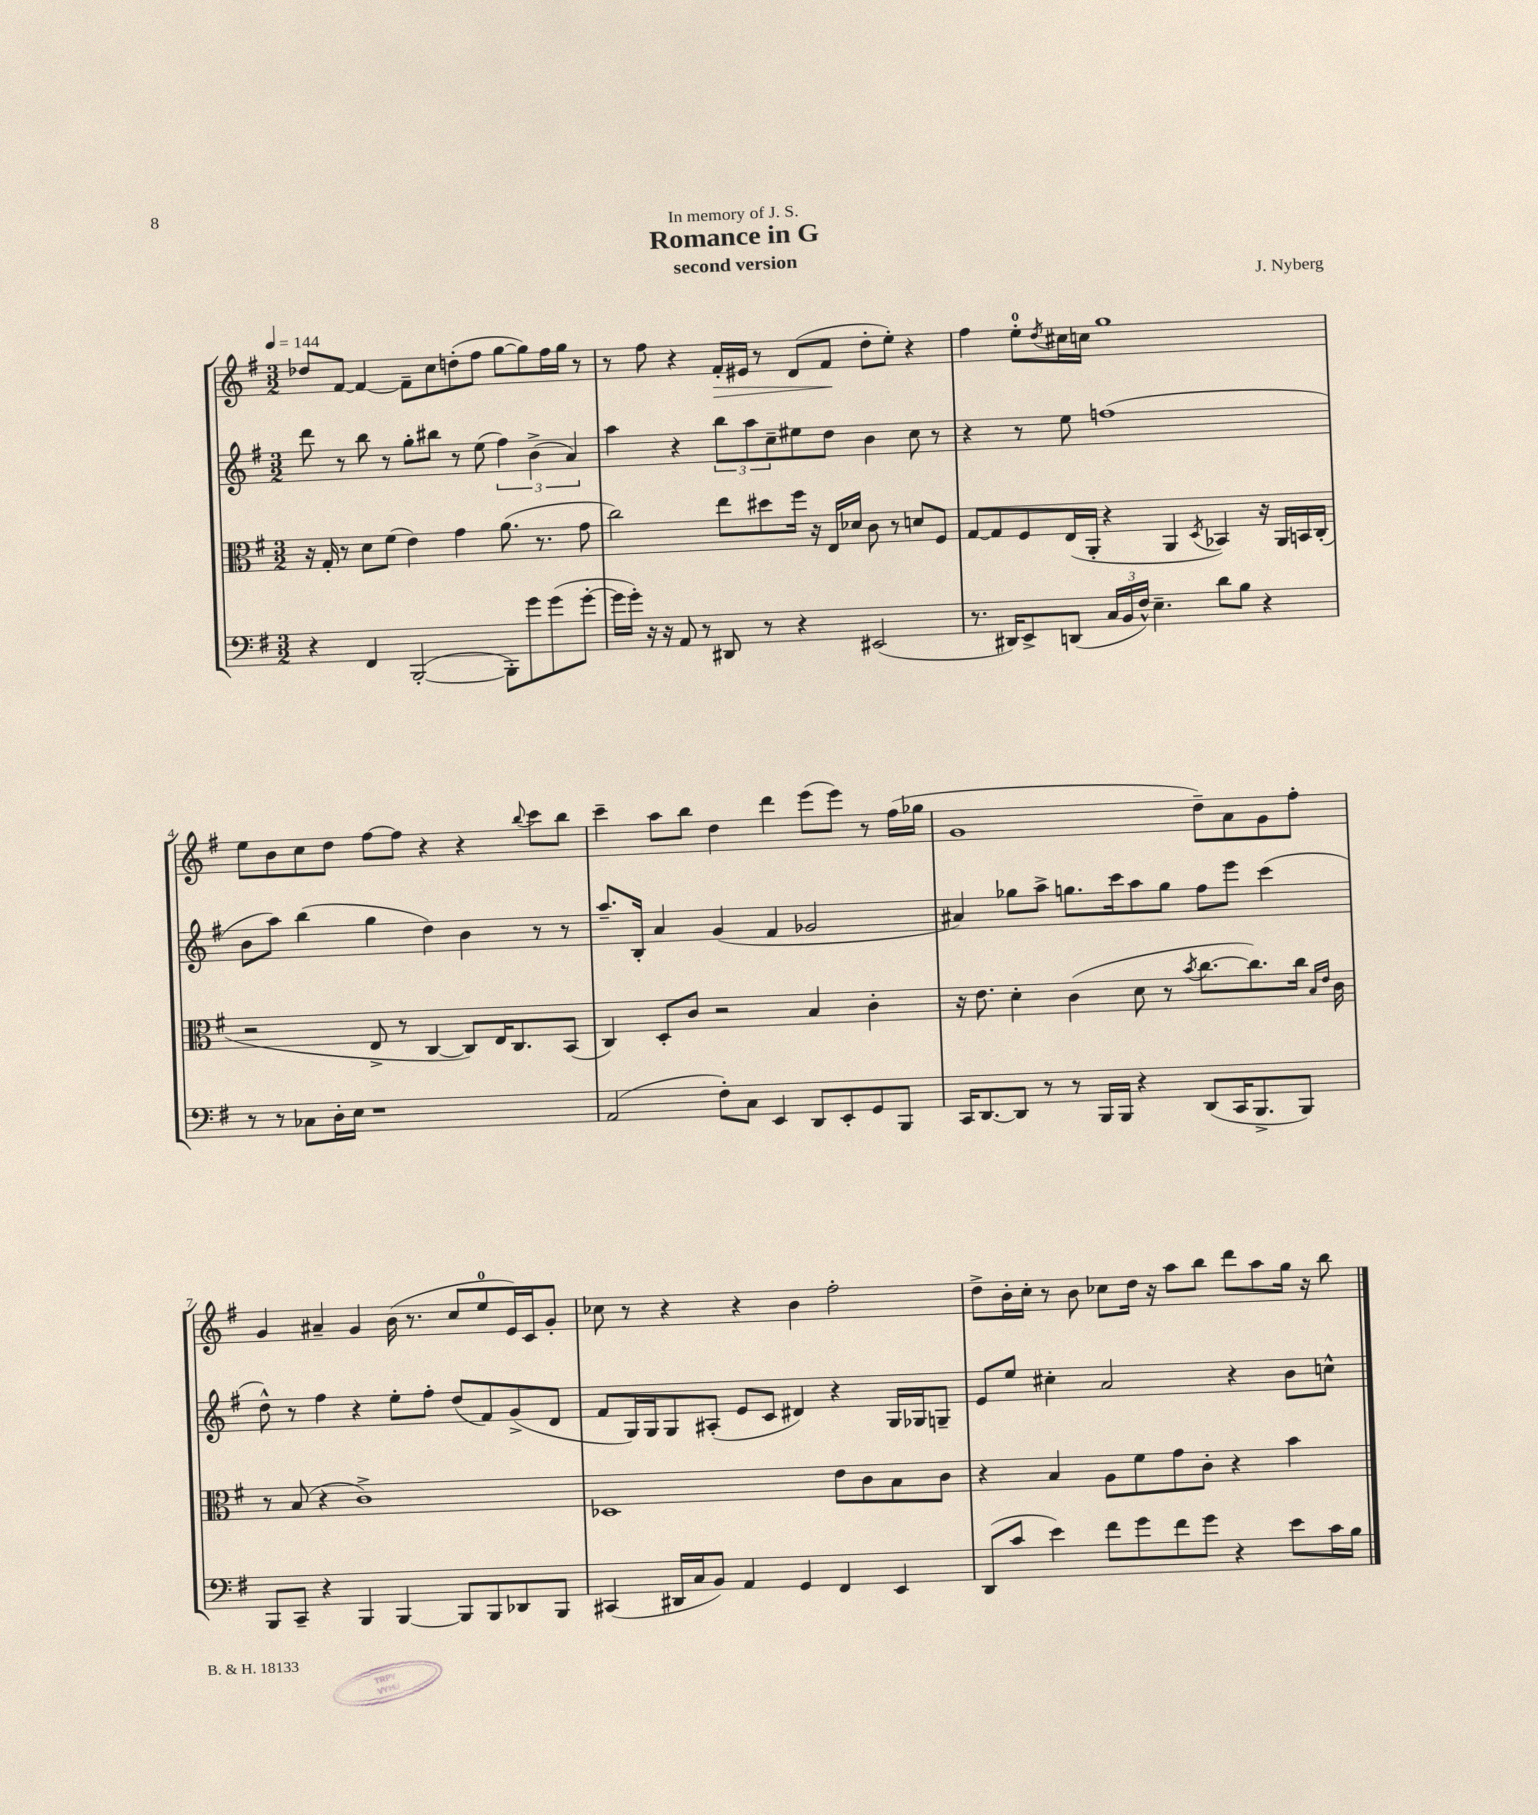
\header { title = "Romance in G" composer = "J. Nyberg" subtitle = "second version" dedication = "In memory of J. S." }
<<
\new StaffGroup <<
\new Staff = "s0" {
    \clef treble \key g \major \numericTimeSignature \time 3/2 \tempo 4 = 144
    des''8 fis'8~ fis'4~ fis'8-- c''8 d''8-.( fis''8 g''8~ g''8) fis''16 g''16 r8 |
    r8 fis''8 r4 fis'16-.\> eis'16 r8 d'8( fis'8\! d''8-. e''8-.) r4 |
    fis''4 e''8-0-. \acciaccatura { d''8 } cis''16 c''16 g''1 |
    e''8 b'8 c''8 d''8 fis''8~ fis''8 r4 r4 \appoggiatura { b''8 } c'''8 b''8 |
    c'''4-- a''8 b''8 d''4 d'''4 e'''8( e'''8) r8 fis''16( ges''16 |
    g'1 d''8--) a'8 g'8 fis''8-. |
    g'4 ais'4-- g'4 b'16( r8. c''8 e''8-0 e'16) c'16 g'8-. |
    ces''8 r8 r4 r4 b'4 fis''2-. |
    d''8-> b'16-. c''16-. r8 b'8 ces''8 d''16 r16 a''8 b''8 d'''8 a''8 g''16 r16 b''8 \bar "|." |
}
\new Staff = "s1" {
    \clef treble \key g \major \numericTimeSignature \time 3/2
    d'''8 r8 b''8 r8 g''8-. bis''8 r8 e''8( \tuplet 3/2 { fis''4) b'4->( a'4) } |
    a''4 r4 \tuplet 3/2 { b''8 a''8 c''8-- } eis''8 d''8 b'4 c''8 r8 |
    r4 r8 e''8 f''1( |
    b'8 a''8) b''4( g''4 d''4) b'4 r8 r8 |
    a''8.-- b16-. a'4 g'4( fis'4 ges'2 |
    ais'4) ges''8 a''8-> g''8. c'''16 a''8 g''8 fis''8 e'''8 c'''4( |
    d''8-^) r8 fis''4 r4 e''8-. fis''8-. d''8( fis'8) g'8->( d'8 |
    fis'8 g16) g16 g8 ais8-.( e'8 c'8 dis'4) r4 g16 ges16 g8-- |
    e'8 e''8 cis''4-. a'2 r4 b'8 c''8-^ \bar "|." |
}
\new Staff = "s2" {
    \clef alto \key g \major \numericTimeSignature \time 3/2
    r16 g16-. r8 d'8 fis'8( e'4) g'4 a'8.( r8. g'8 |
    c''2) e''8 dis''8 fis''16 r16 e16 des'16 c'8 r8 d'8 fis8 |
    g8~ g8 fis8 e16( a,16-. r4 a,4 \acciaccatura { d8 } bes,4) r16 a,16 b,16 c16-.( |
    r2 e8-> r8 c4~ c8) e16 c8. b,8( |
    c4) d8-. c'8 r2 b4 c'4-. |
    r16 e'8. d'4-. c'4( d'8 r8 \acciaccatura { b'8 } c''8.~ c''8.) c''16 \grace { b16 e'16 } c'16 |
    r8 b8( r4 c'1->) |
    des1 e'8 c'8 b8 c'8 |
    r4 b4 a8 fis'8 g'8 c'8-. r4 b'4 \bar "|." |
}
\new Staff = "s3" {
    \clef bass \key g \major \numericTimeSignature \time 3/2
    r4 fis,4 b,,2~-.( b,,8-.) g'8 g'8( g'8~-. |
    g'16 g'16-.) r16 r16 a,8 r8 dis,8 r8 r4 eis,2( |
    r8. dis,16) e,8-> d,8( \tuplet 3/2 { c16 b,16 fis16-^) } e4.-- d'8 b8 r4 |
    r8 r8 ces8 d16-. e16 r1 |
    a,2( fis8-.) c8 e,4 d,8 e,8-. g,8 b,,8 |
    c,16 d,8.~ d,8 r8 r8 b,,16 b,,16 r4 d,8( c,16 b,,8.-> b,,8) |
    b,,8 c,8-- r4 b,,4 b,,4~ b,,8 b,,8 des,8 b,,8 |
    cis,4( dis,16 c16 b,8) a,4 g,4 fis,4 e,4 |
    d,8( c'8 e'4) fis'8 g'8 fis'8 g'8 r4 e'8 c'16 b16 \bar "|." |
}
>>
>>
